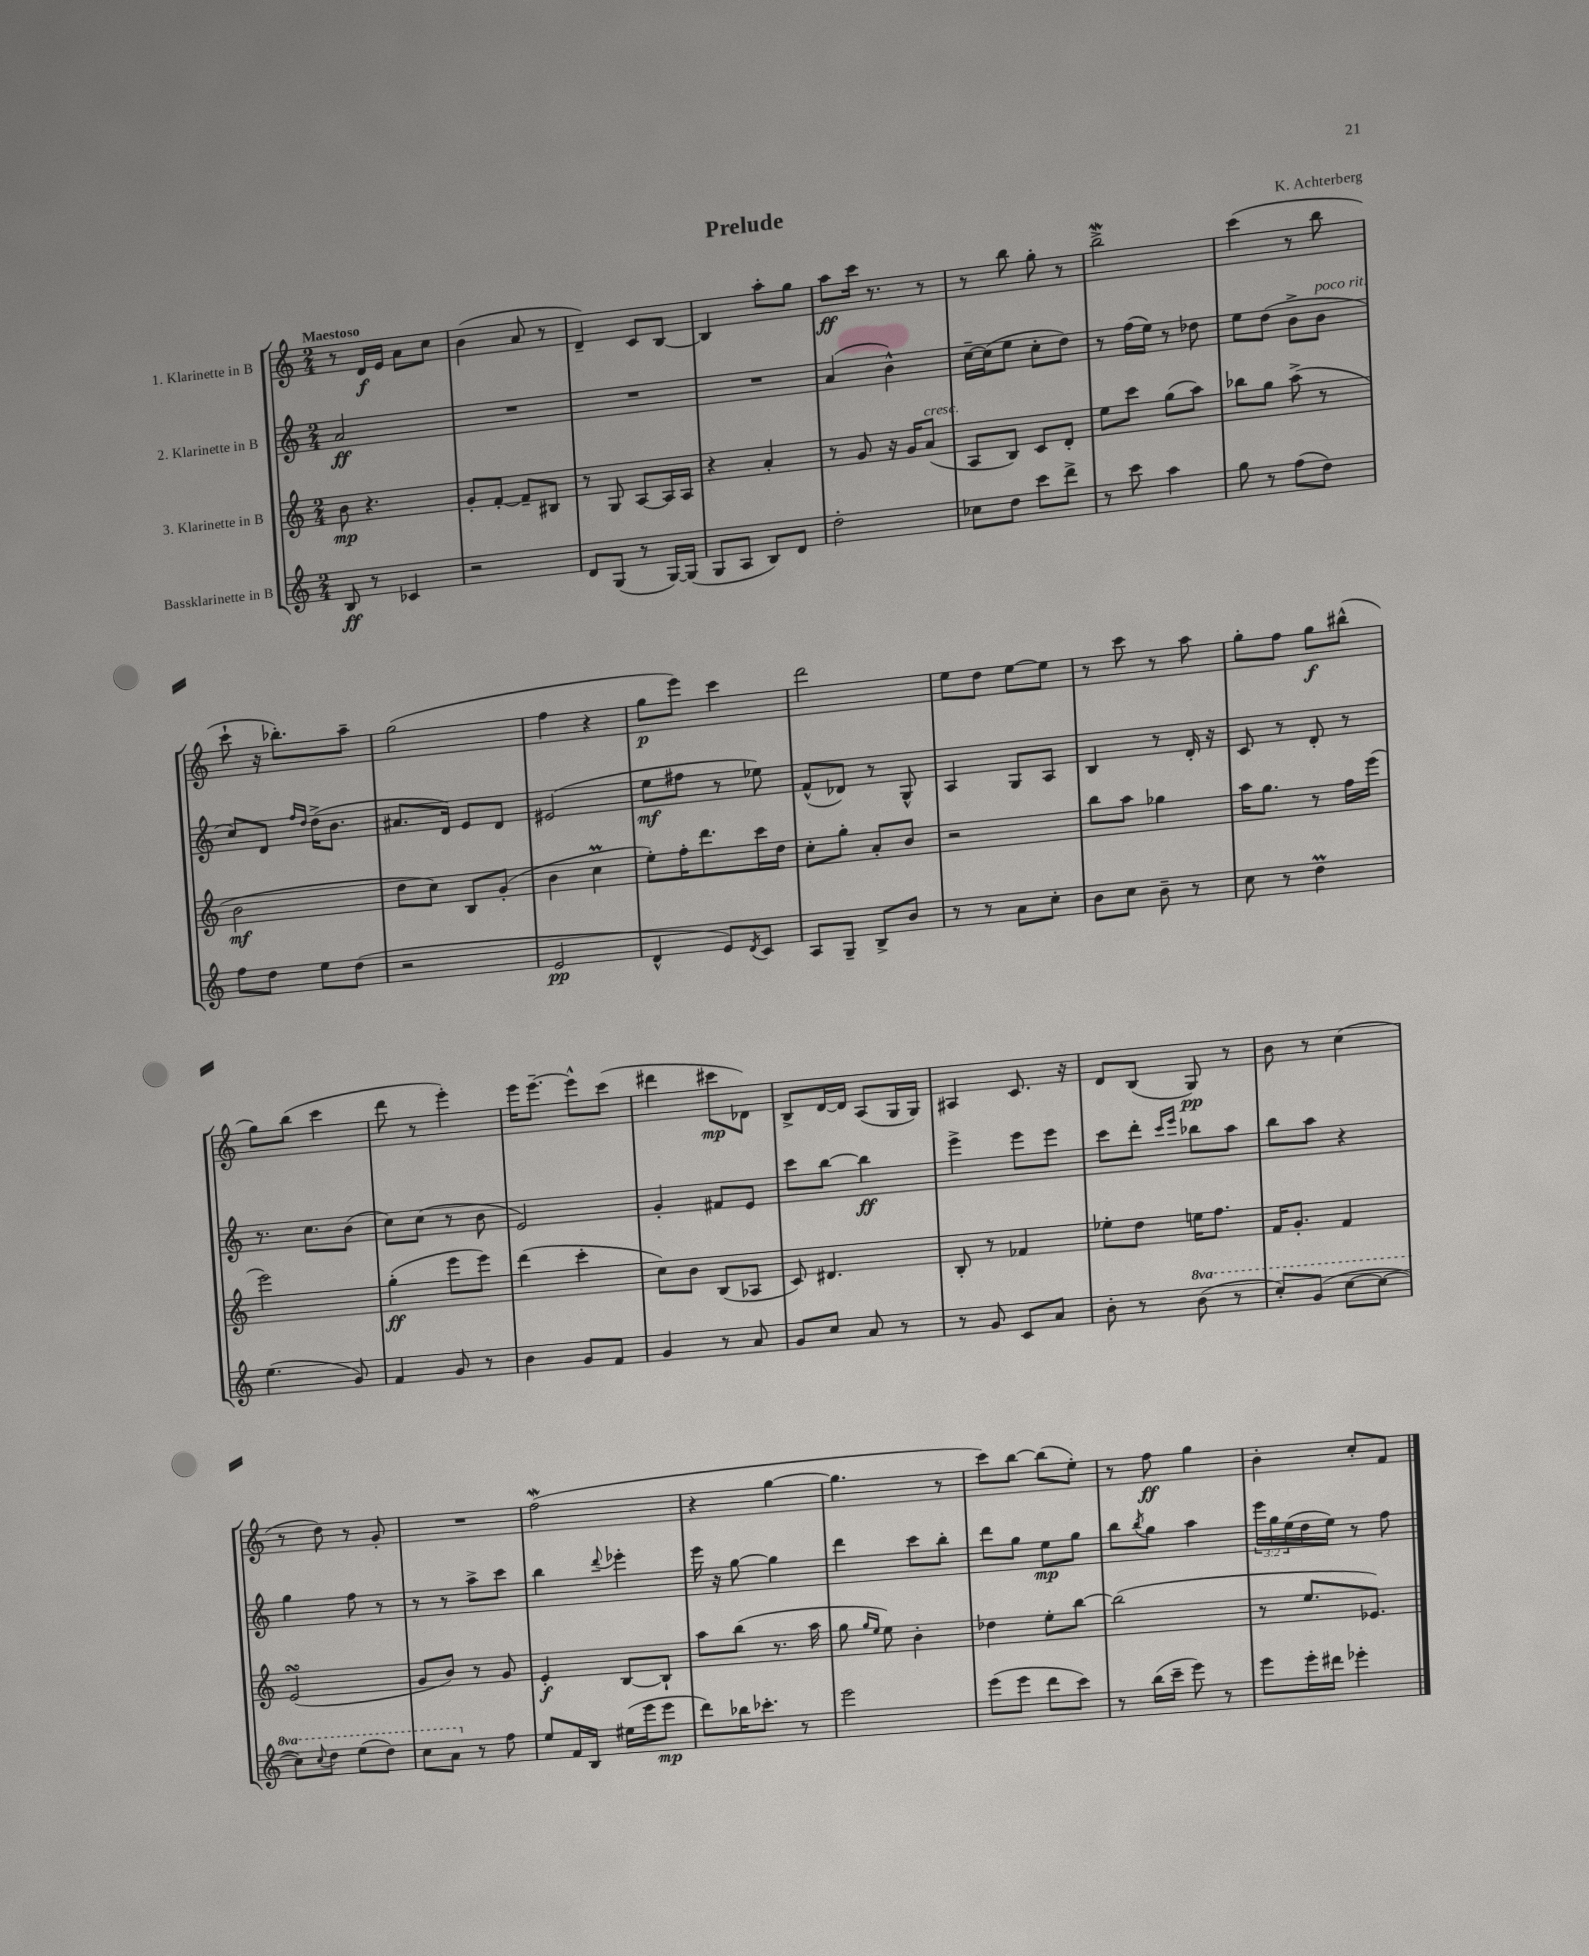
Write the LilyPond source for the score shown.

\header { title = "Prelude" composer = "K. Achterberg" }
<<
\new StaffGroup <<
\new Staff = "s0" \with { instrumentName = "1. Klarinette in B" } {
    \clef treble \key c \major \numericTimeSignature \time 2/4 \tempo "Maestoso"
    r8 d'16\f e'16 a'8 c''8 |
    b'4( a'8 r8 |
    d'4--) c'8 b8~ |
    b4 a''8-. g''8 |
    a''8\ff c'''16 r8. r8 |
    r8 b''8 g''8-. r8 |
    b''2->\mordent |
    c'''4( r8 b''8 |
    c'''8-! r16 bes''8.-.) a''8-- |
    g''2( |
    f''4 r4 |
    g''8\p e'''8) c'''4 |
    d'''2 |
    e''8 d''8 e''8~ e''8 |
    r8 c'''8 r8 a''8 |
    g''8-. f''8 g''8\f bis''8-^( |
    g''8) b''8( c'''4 |
    d'''8 r8 e'''4-.) |
    e'''16 e'''8.~-- e'''8-^ c'''8( |
    dis'''4 cis'''8\mp des'8) |
    b8-> d'16~ d'16 a8( g16 g16) |
    ais4 c'8. r16 |
    d'8 b8( g8\pp) r8 |
    b'8 r8 c''4( |
    r8 d''8) r8 g'8-. |
    R2 |
    f''2\mordent( |
    r4 g''4~ |
    g''4. r8 |
    c'''8) b''8~ b''8( e''8-.) |
    r8 f''8\ff g''4 |
    b'4-. c''8-. f'8 \bar "|." |
}
\new Staff = "s1" \with { instrumentName = "2. Klarinette in B" } {
    \clef treble \key c \major \numericTimeSignature \time 2/4 \override Staff.TupletNumber.text = #tuplet-number::calc-fraction-text
    a'2\ff |
    R2 |
    R2 |
    R2 |
    a'4( b'4-^) |
    c''16~-- c''16( e''8 c''8-. d''8) |
    r8 f''16( e''16) r8 des''8 |
    e''8 d''8( b'8-> b'8^\markup { \italic "poco rit." } |
    c''8) d'8 \grace { f''16 d''16 } d''16->( b'8. |
    ais'8. d'16) e'8 d'8 |
    eis'2( |
    e''8\mf fis''8 r8 ees''8) |
    f'8-^( des'8) r8 g8-^ |
    a4 g8 a8 |
    b4 r8 d'16-. r16 |
    c'8 r8 d'8-. r8 |
    r8. c''8. b'8( |
    c''8) c''8( r8 b'8 |
    e'2) |
    g'4-. fis'8 e'8 |
    c'''8 b''8~ b''4\ff |
    e'''4-> e'''8 e'''8 |
    c'''8 d'''8-. \grace { c'''16 e'''16 } bes''8 a''8 |
    b''8 a''8 r4 |
    g''4 f''8 r8 |
    r8 r8 a''8-> c'''8 |
    b''4 \appoggiatura { d'''8 } ees'''4-. |
    e'''16 r16 g''8~ g''4 |
    d'''4 c'''8 b''8-. |
    d'''8 g''8 e''8\mp g''8 |
    b''8 \acciaccatura { b''8 } g''8 a''4 |
    \tuplet 3/2 { e'''16 g''16 e''16( } d''16 e''16) r8 f''8 \bar "|." |
}
\new Staff = "s2" \with { instrumentName = "3. Klarinette in B" } {
    \clef treble \key c \major \numericTimeSignature \time 2/4
    b'8\mp r4. |
    g'8-. f'8~-. f'8-- bis8 |
    r8 g8 a8~ a16 a16 |
    r4 a'4-. |
    r8 g'8 r16 g'16 a'8^\markup { \italic "cresc." }( |
    a8 b8) c'8 d'8-. |
    e''8 c'''8 g''8( a''8) |
    bes''8 g''8 a''8->( r8 |
    b'2\mf |
    d''8 c''8) b8 g'8-.( |
    b'4 c''4\prall |
    e''8-.) f''16-. d'''8. c'''16 d''16 |
    c''8-. g''8-. a'8-. b'8 |
    r2 |
    b''8 a''8 ges''4 |
    a''16 g''8. r8 f''16 e'''16( |
    e'''2) |
    g''4-.\ff( e'''8 e'''8) |
    d'''4( c'''4-. |
    c''8) b'8 b8( aes8 |
    c'8) dis'4. |
    b8-. r8 fes'4 |
    ees''8-. d''8 e''16 f''8. |
    f'16 g'8.-. f'4 |
    e'2\turn( |
    g'8 b'8) r8 g'8 |
    e'4-.\f b8~ b8-! |
    a''8 b''8( r8. a''16 |
    g''8 \grace { g''16 e''16 } e''8) b'4-. |
    des''4 e''8-. b''8~ |
    b''2( |
    r8 e''8. ees'8.) \bar "|." |
}
\new Staff = "s3" \with { instrumentName = "Bassklarinette in B" } {
    \clef treble \key c \major \numericTimeSignature \time 2/4 \set Staff.ottavationMarkups = #ottavation-simple-ordinals
    b8\ff r8 ces'4 |
    r2 |
    d'8 g8( r8 g16~) g16( |
    g8 a8 b8) d'8 |
    d''2-. |
    ces''8 d''8 c'''8 d'''8-> |
    r8 c'''8 a''4 |
    g''8 r8 f''8( d''8) |
    f''8 d''8 e''8 d''8( |
    r2 |
    e'2\pp |
    d'4-^ e'8) \acciaccatura { d'8 } c'8 |
    a8 g8-- b8-> b'8 |
    r8 r8 a'8 c''8-. |
    b'8 c''8 b'8-- r8 |
    c''8 r8 d''4\prall |
    e''4.( g'8) |
    f'4 g'8 r8 |
    b'4 g'8 f'8 |
    g'4 r8 a'8 |
    g'8 c''8 a'8 r8 |
    r8 g'8 c'8 a'8 |
    b'8-. r8 \ottava #1 b''8( r8 |
    c'''8-.) g''8( c'''8~ c'''8~ |
    c'''8) \appoggiatura { c'''8 } d'''8 e'''8( d'''8) |
    c'''8 a''8 \ottava #0 r8 f''8 |
    e''8 f'16 b16 eis''16( e'''16 e'''8\mp |
    d'''8) bes''16 ces'''8.-. r8 |
    e'''2 |
    e'''8( e'''8 d'''8 c'''8) |
    r8 b''16( c'''16-- e'''8) r8 |
    e'''8 e'''16-. dis'''16 ees'''4-. \bar "|." |
}
>>
>>
\layout { \context { \Score \remove "Bar_number_engraver" } }
